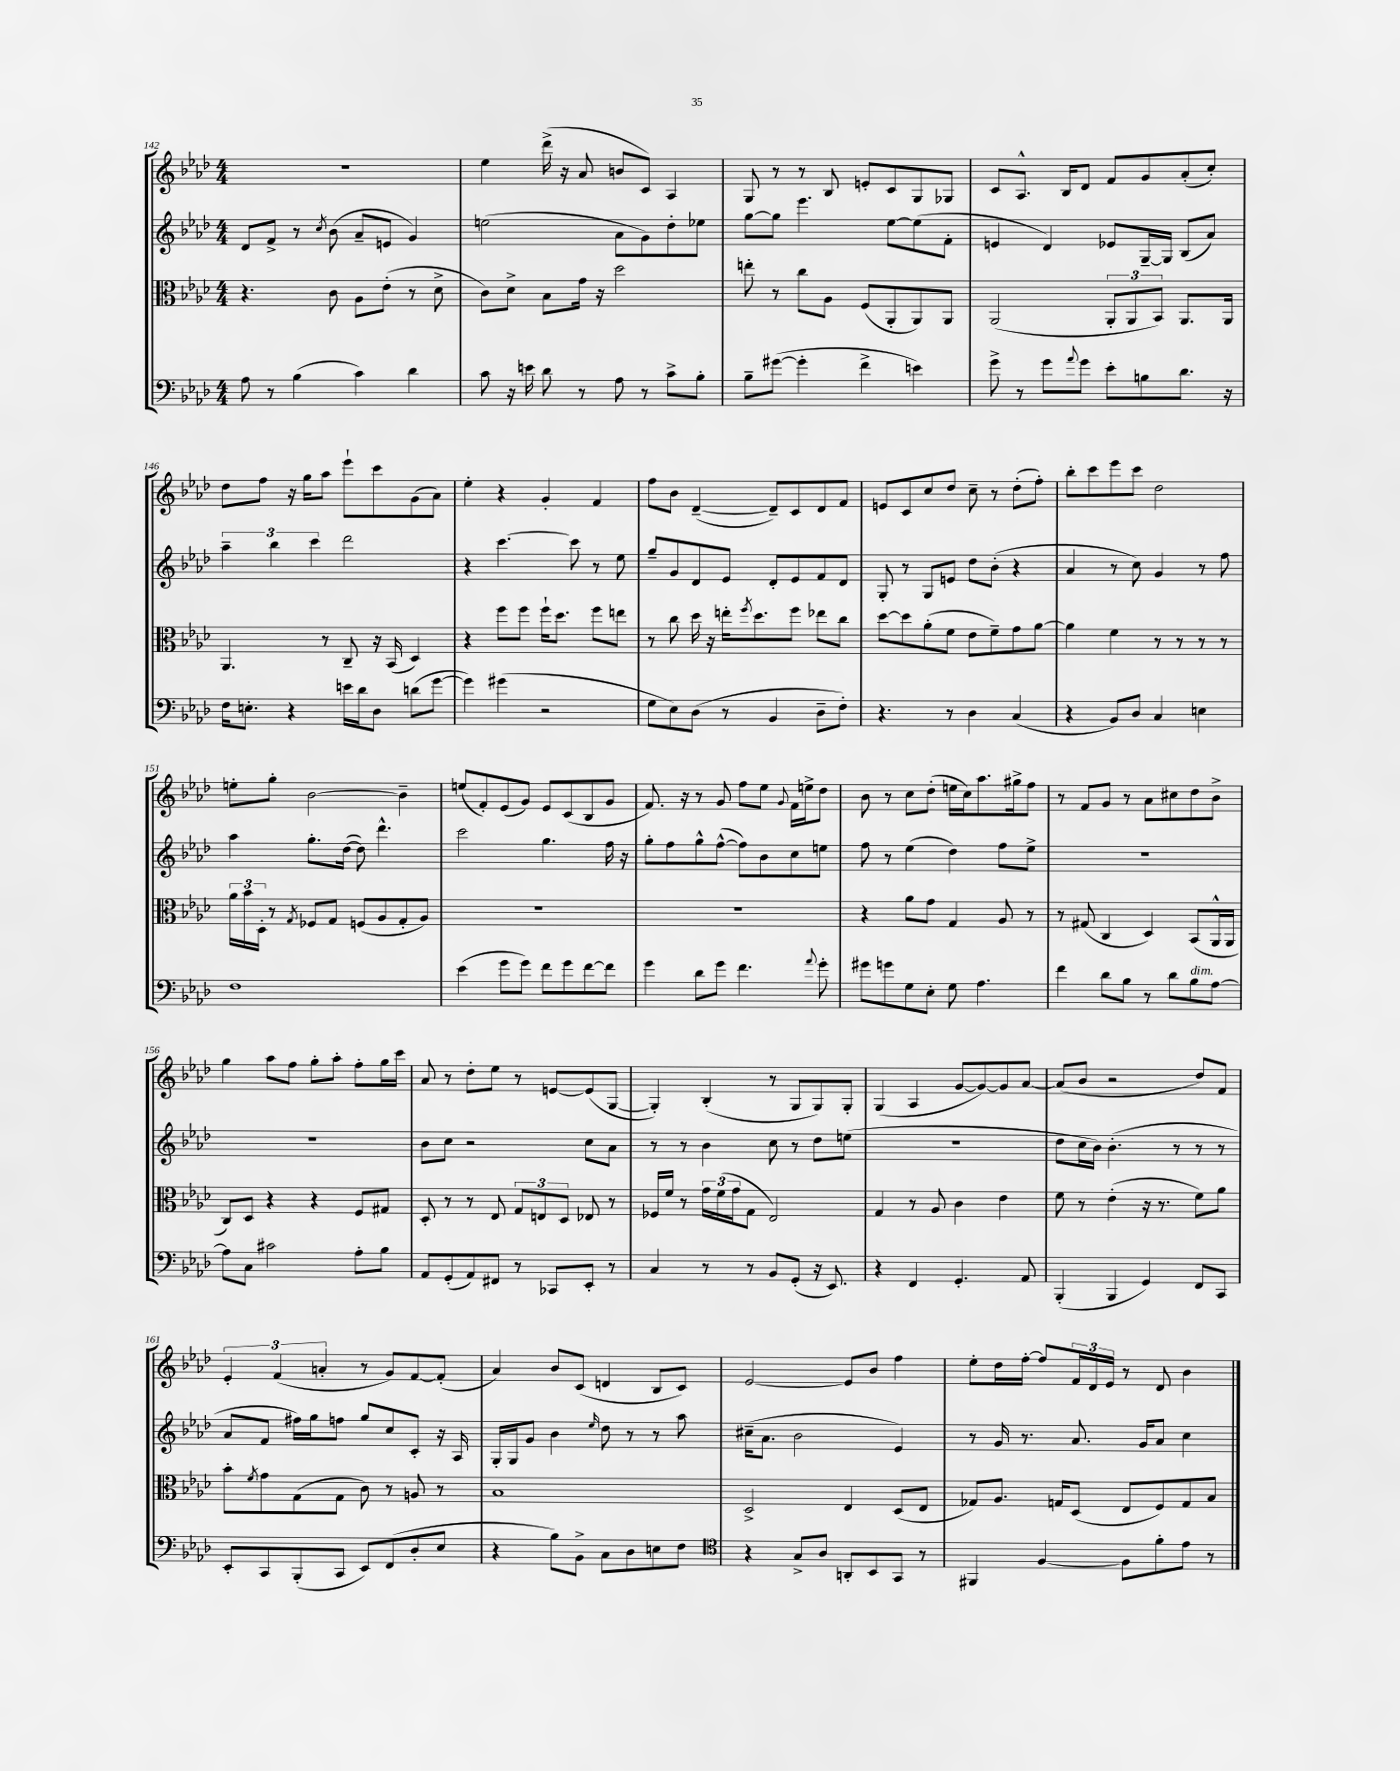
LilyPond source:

<<
\new StaffGroup <<
\new Staff = "s0" {
    \clef treble \key aes \major \numericTimeSignature \time 4/4
    R1 |
    ees''4 des'''16->( r16 aes'8 b'8 c'8) aes4 |
    g8 r8 r8 bes8 e'8-. c'8 g8 ges8 |
    c'8 aes8.-^ bes16 des'8 f'8 g'8 aes'8-.( c''8-.) |
    des''8 f''8 r16 g''16 aes''8 ees'''8-! c'''8 g'8( aes'8) |
    ees''4-. r4 g'4-. f'4 |
    f''8 bes'8 des'4~--( des'8--) c'8 des'8 f'8 |
    e'8 c'8 c''8 des''8 c''8-- r8 des''8-.( f''8-.) |
    bes''8-. c'''8 ees'''8 c'''8 des''2 |
    e''8-. g''8-. bes'2~ bes'4-- |
    e''8( f'8-.) ees'8( g'8) ees'8 c'8( bes8 g'8 |
    f'8.) r16 r8 g'8 f''8 ees''8 \appoggiatura { g'8 } f'16 e''16-> des''8 |
    bes'8 r8 c''8 des''8-.( e''16 c''16) aes''8. gis''16-> f''8 |
    r8 f'8 g'8 r8 aes'8 cis''8 des''8 bes'8-> |
    g''4 aes''8 f''8 g''8-. aes''8-. f''8-. g''16 c'''16 |
    aes'8 r8 des''8-. ees''8 r8 e'8~ e'8( g8~ |
    g4-.) bes4-.( r8 g8 g8) g8-. |
    g4( aes4 g'8~ g'8~) g'8 aes'8~ |
    aes'8( bes'8 r2 des''8) f'8 |
    \tuplet 3/2 { ees'4-. f'4( a'4-. } r8 g'8) f'8~ f'8-.( |
    aes'4) bes'8 c'8( d'4 bes8 c'8) |
    ees'2~ ees'8 bes'8 f''4 |
    ees''8-. des''16 f''16~-. f''8 \tuplet 3/2 { f'16 des'16 ees'16 } r8 des'8 bes'4 \bar "|." |
}
\new Staff = "s1" {
    \clef treble \key aes \major \numericTimeSignature \time 4/4
    des'8 f'8-> r8 \acciaccatura { c''8 } bes'8( aes'8-- e'8 g'4) |
    e''2( aes'8 g'8) des''8-. ees''8 |
    g''8~ g''8 ees'''4. ees''8~ ees''8( f'8-. |
    e'4 des'4) ees'8 g16~-- g16 bes8( aes'8) |
    \tuplet 3/2 { aes''4-- bes''4 c'''4 } des'''2 |
    r4 c'''4.~ c'''8 r8 ees''8 |
    g''8-- g'8 des'8 ees'8 des'8-. ees'8 f'8 des'8 |
    g8-. r8 g8 e'8 des''8 bes'8-.( r4 |
    aes'4 r8 c''8) g'4 r8 f''8 |
    aes''4 g''8.-. des''16~( des''8) des'''4.-^ |
    c'''2 g''4. f''16 r16 |
    g''8-. f''8 g''8-^ f''8~-^( f''8) bes'8 c''8 e''8 |
    f''8 r8 ees''4( des''4) f''8 ees''8-> |
    R1 |
    R1 |
    bes'8 c''8 r2 c''8 aes'8 |
    r8 r8 bes'4 c''8 r8 des''8 e''8( |
    R1 |
    des''8 c''16 bes'16) bes'4.-.( r8 r8 r8 |
    aes'8 f'8 fis''16) g''16 f''8 g''8 c''8 c'8-. r16 aes16 |
    g16-. g16 g'8 bes'4 \grace { ees''16 } des''8 r8 r8 aes''8 |
    cis''16--( aes'8. bes'2 ees'4) |
    r8 g'16 r8. aes'8. g'16 aes'8 c''4 \bar "|." |
}
\new Staff = "s2" {
    \clef alto \key aes \major \numericTimeSignature \time 4/4
    r4. c'8 aes8 ees'8-.( r8 des'8-> |
    c'8) des'8-> bes8 g'16 r16 des''2 |
    e''8-. r8 c''8 aes8 f8( aes,8-. aes,8) aes,8 |
    aes,2( \tuplet 3/2 { aes,8-. aes,8 bes,8) } aes,8. aes,16 |
    aes,4. r8 c8-- r16 bes,16( des4) |
    r4 f''8 f''8 f''16-! des''8. f''8 e''8 |
    r8 c''8 des''16 r16 e''16-. \acciaccatura { f''8 } des''8. f''8 ees''8 c''8 |
    des''8~ des''8 aes'8-.( f'8 ees'8 f'8--) g'8 aes'8~ |
    aes'4 f'4 r8 r8 r8 r8 |
    \tuplet 3/2 { aes'16 bes'16 des16-. } r8 \acciaccatura { g8 } fes8 g8 f8( aes8 g8-. aes8) |
    R1 |
    R1 |
    r4 aes'8 g'8 g4 aes8 r8 |
    r8 gis8( c4 des4) bes,8( aes,16-^ aes,16 |
    c8) des8 r4 r4 f8 gis8 |
    des8-. r8 r8 ees8 \tuplet 3/2 { g8 e8 des8 } ees8 r8 |
    fes16 f'16 r8 \tuplet 3/2 { g'16 f'16( g'16 } g8 ees2) |
    g4 r8 aes8 c'4 ees'4 |
    f'8 r8 ees'4-.( r16 r8. f'8) aes'8 |
    bes'8-. \acciaccatura { f'8 } g'8 g8( g8 c'8) r8 a8 r8 |
    bes1 |
    des2-> ees4 des8( ees8 |
    ges8) aes8. g16 des8( ees8 f8) g8 bes8 \bar "|." |
}
\new Staff = "s3" {
    \clef bass \key aes \major \numericTimeSignature \time 4/4
    aes8 r8 bes4( c'4) des'4 |
    c'8 r16 e'16 des'8 r8 aes8 r8 c'8-> bes8-. |
    bes8-- gis'8~( gis'4-. f'4-> e'4) |
    g'8-> r8 g'8 \appoggiatura { aes'8 } g'8 ees'8-. b8 des'8. r16 |
    f16 e8.-. r4 e'16 des'16 des8 d'8( g'8~ |
    g'4) gis'4( r2 |
    g8 ees8) des8( r8 bes,4 des8-- f8-.) |
    r4. r8 des4 c4( |
    r4 bes,8) des8 c4 e4 |
    f1 |
    ees'4( g'8 g'8) f'8 g'8 f'8~ f'8 |
    g'4 des'8 g'8 f'4. \appoggiatura { aes'8 } g'8-. |
    gis'8 g'8 g8 ees8-. g8 aes4. |
    f'4 des'8 bes8 r8 des'8 bes8^\markup { \italic "dim." } aes8~ |
    aes8 c8 cis'2 aes8-. bes8 |
    aes,8 g,8-.( aes,8) fis,8 r8 ces,8 ees,8-. r8 |
    c4 r8 r8 bes,8 g,8-.( r16 ees,8.) |
    r4 f,4 g,4.-. aes,8 |
    bes,,4-.( bes,,4 g,4) f,8 c,8 |
    ees,8-. c,8 bes,,8-.( c,8 ees,8) f,8( des8-. ees8 |
    r4 bes8) bes,8-> c8 des8 e8 f8 |
    \clef tenor r4 g8-> aes8 a,8-. bes,8 g,8 r8 |
    fis,4 f4~ f8 f'8-. ees'8 r8 \bar "|." |
}
>>
>>
\layout { \context { \Score currentBarNumber = #142 } }
